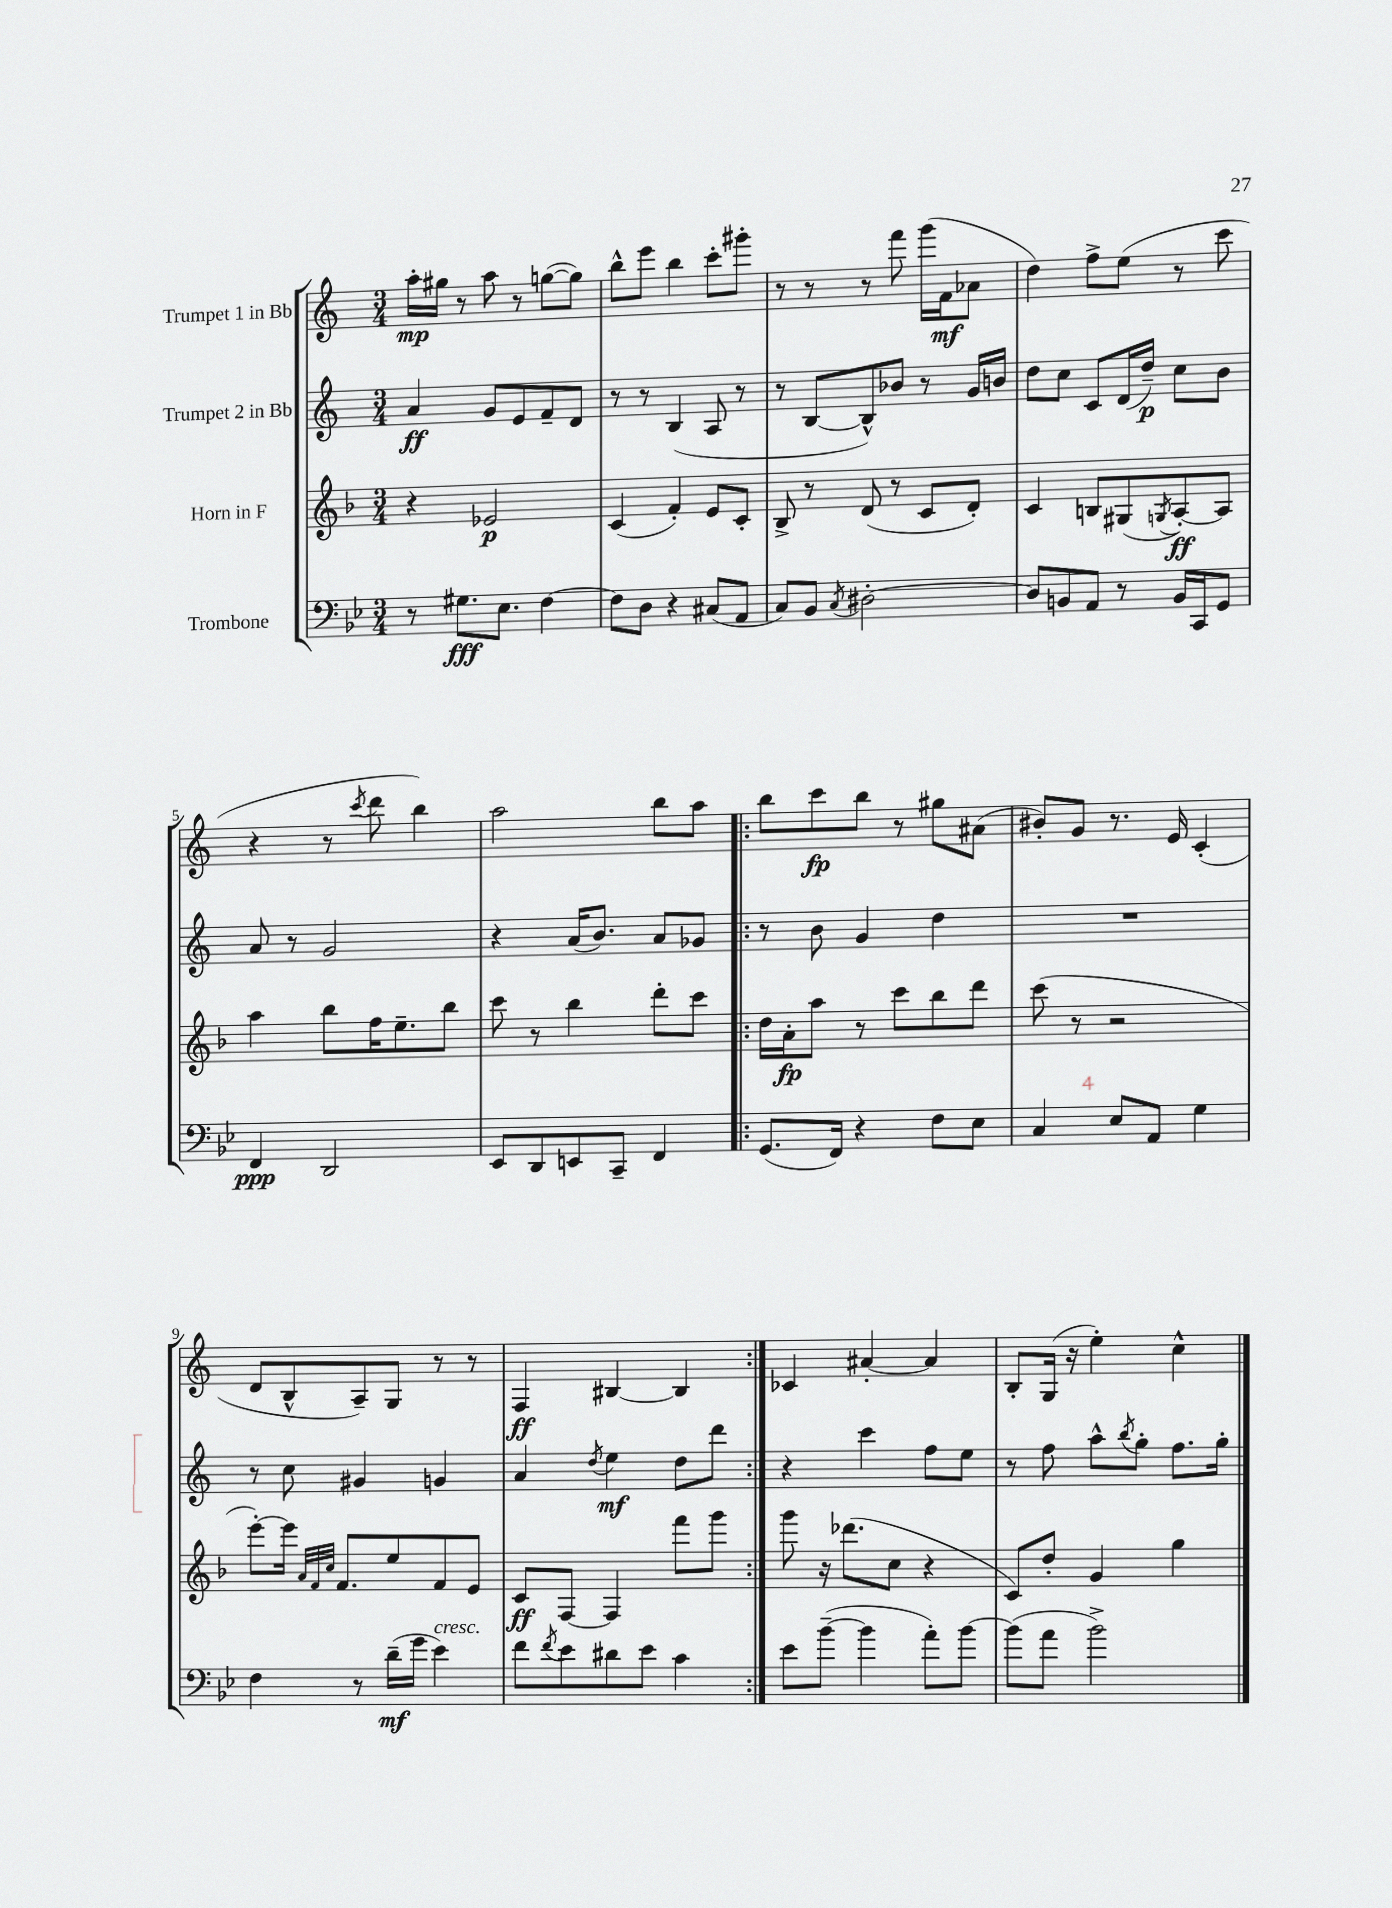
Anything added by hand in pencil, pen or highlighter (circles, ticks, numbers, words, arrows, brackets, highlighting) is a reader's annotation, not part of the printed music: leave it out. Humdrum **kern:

**kern	**dynam	**kern	**dynam	**kern	**dynam	**kern	**dynam
*part4	*part4	*part3	*part3	*part2	*part2	*part1	*part1
*staff4	*staff4	*staff3	*staff3	*staff2	*staff2	*staff1	*staff1
*I"Trombone	*	*I"Horn in F	*	*I"Trumpet 2 in Bb	*	*I"Trumpet 1 in Bb	*
*clefF4	*	*clefG2	*	*clefG2	*	*clefG2	*
*k[b-e-]	*	*k[b-]	*	*k[]	*	*k[]	*
*M3/4	*	*M3/4	*	*M3/4	*	*M3/4	*
=1	=1	=1	=1	=1	=1	=1	=1
8r	.	4r	.	4a/	ff	16aa'\LL	mp
.	.	.	.	.	.	16gg#X\JJ	.
8.G#X\L	fff	.	.	.	.	8r	.
.	.	2e-X/	p	8g/L	.	8aa\	.
8.E-\J	.	.	.	.	.	.	.
.	.	.	.	8e/	.	8r	.
[4F\	.	.	.	8f~/	.	([8ggn\L	.
.	.	.	.	8d/J	.	8gg\J])	.
=2	=2	=2	=2	=2	=2	=2	=2
8F\L]	.	(4c/	.	8r	.	8bb^^\L	.
8D\J	.	.	.	8r	.	8eee\J	.
4r	.	4f'/)	.	(4B/	.	4bb\	.
(8C#X/L	.	8e/L	.	8A/	.	8ccc'\L	.
8AA/J	.	8c'/J	.	8r	.	8ggg#X'\J	.
=3	=3	=3	=3	=3	=3	=3	=3
8C/L)	.	8B-^/	.	8r	.	8r	.
8BB-/J	.	8r	.	[8B/L	.	8r	.
8qC/	.	.	.	.	.	.	.
[2D#X'\	.	(8d/	.	8B^^/])	.	8r	.
.	.	8r	.	8b-X/J	.	8fff\	.
.	.	8c/L	.	8r	.	(16ggg\LL	.
.	.	.	.	.	.	16f\J	mf
.	.	8d'/J)	.	16g/LL	.	8a-X\J	.
.	.	.	.	16bn/JJ	.	.	.
=4	=4	=4	=4	=4	=4	=4	=4
8D#/L]	.	4c/	.	8dd\L	.	4dd\)	.
8BBn/	.	.	.	8cc\J	.	.	.
8AA/J	.	8Bn/L	.	8c/L	.	8ff^\L	.
8r	.	(8G#X/	.	(16d/L	.	(8ee\J	.
.	.	.	.	16dd~/JJ)	p	.	.
.	.	8qGn/	.	.	.	.	.
16BB/LL	.	[8A'/)	ff	8cc\L	.	8r	.
16CC/J	.	.	.	.	.	.	.
8GG/J	.	8A/J]	.	8b\J	.	8ccc\	.
!!LO:LB:g=z
=5	=5	=5	=5	=5	=5	=5	=5
4FF/	ppp	4aa\	.	8a/	.	4r	.
.	.	.	.	8r	.	.	.
2DD/	.	8bb-\L	.	2g/	.	8r	.
.	.	.	.	.	.	8qccc/	.
.	.	16ff\K	.	.	.	8ddd\	.
.	.	8.ee~\	.	.	.	.	.
.	.	.	.	.	.	4bb\)	.
.	.	8bb-\J	.	.	.	.	.
=6	=6	=6	=6	=6	=6	=6	=6
8EE-/L	.	8ccc\	.	4r	.	2aa\	.
8DD/	.	8r	.	.	.	.	.
8EEn/	.	4bb-\	.	(16a/KL	.	.	.
.	.	.	.	8.b/J)	.	.	.
8CC~/J	.	.	.	.	.	.	.
4FF/	.	8ddd'\L	.	8a/L	.	8bb\L	.
.	.	8ccc\J	.	8g-X/J	.	8aa\J	.
=7!|:	=7!|:	=7!|:	=7!|:	=7!|:	=7!|:	=7!|:	=7!|:
(8.GG/L	.	16dd\LL	.	8r	.	8bb\L	.
.	.	16a'\J	fp	.	.	.	.
.	.	8aa\J	.	8b\	.	8ccc\	fp
16FF/Jk)	.	.	.	.	.	.	.
4r	.	8r	.	4g/	.	8bb\J	.
.	.	8ccc\L	.	.	.	8r	.
8F\L	.	8bb-\	.	4dd\	.	8gg#X\L	.
8E-\J	.	8ddd\J	.	.	.	(8a#X\J	.
=8	=8	=8	=8	=8	=8	=8	=8
4C/	.	(8ccc\	.	2.r	.	8b#X'/L)	.
.	.	8r	.	.	.	8g/J	.
8E-/L	.	2r	.	.	.	8.r	.
8AA/J	.	.	.	.	.	.	.
.	.	.	.	.	.	16e/	.
4G\	.	.	.	.	.	(4c'/	.
!!LO:LB:g=z
=9	=9	=9	=9	=9	=9	=9	=9
4F\	.	[8eee'\L)	.	8r	.	8d/L	.
.	.	16eee\Jk]	.	8cc\	.	8B^^/	.
.	.	32qqa/LLL	.	.	.	.	.
.	.	32qqf/	.	.	.	.	.
.	.	32qqcc/JJJ	.	.	.	.	.
.	.	8.f/L	.	.	.	.	.
8r	.	.	.	4g#X/	.	8A~/)	.
(16d~\LL	mf	8ee/	.	.	.	8G/J	.
16g\JJ	.	.	.	.	.	.	.
!LO:TX:a:i:t=cresc.	!	!	!	!	!	!	!
4e-\)	.	8f/	.	4gn/	.	8r	.
.	.	8e/J	.	.	.	8r	.
=10	=10	=10	=10	=10	=10	=10	=10
8f\L	.	8c/L	ff	4a/	.	4F/	ff
8qf/	.	.	.	.	.	.	.
8e-\	.	[8F/J	.	.	.	.	.
.	.	.	.	8qdd/	.	.	.
8d#X\	.	4F/]	.	4ee\	mf	[4B#X/	.
8e-\J	.	.	.	.	.	.	.
4c\	.	8fff\L	.	8dd\L	.	4B#/]	.
.	.	8ggg\J	.	8ddd\J	.	.	.
=11:|!	=11:|!	=11:|!	=11:|!	=11:|!	=11:|!	=11:|!	=11:|!
8e-\L	.	8ggg\	.	4r	.	4c-X/	.
([8b-~\J	.	16r	.	.	.	.	.
.	.	(8.ddd-X\L	.	.	.	.	.
4b-\]	.	.	.	4ccc\	.	[4a#X'/	.
.	.	8cc\J	.	.	.	.	.
8a'\L)	.	4r	.	8ff\L	.	4a#/]	.
[8b-\J	.	.	.	8ee\J	.	.	.
=12	=12	=12	=12	=12	=12	=12	=12
(8b-\L]	.	8c/L)	.	8r	.	8B'/L	.
8a\J	.	8dd'/J	.	8ff\	.	(16G/Jk	.
.	.	.	.	.	.	16r	.
2b-^\)	.	4g/	.	8aa^^\L	.	4ee'\)	.
.	.	.	.	8qbb/	.	.	.
.	.	.	.	8gg'\J	.	.	.
.	.	4gg\	.	8.ff\L	.	4cc^^\	.
.	.	.	.	16gg'\Jk	.	.	.
==	==	==	==	==	==	==	==
*-	*-	*-	*-	*-	*-	*-	*-
